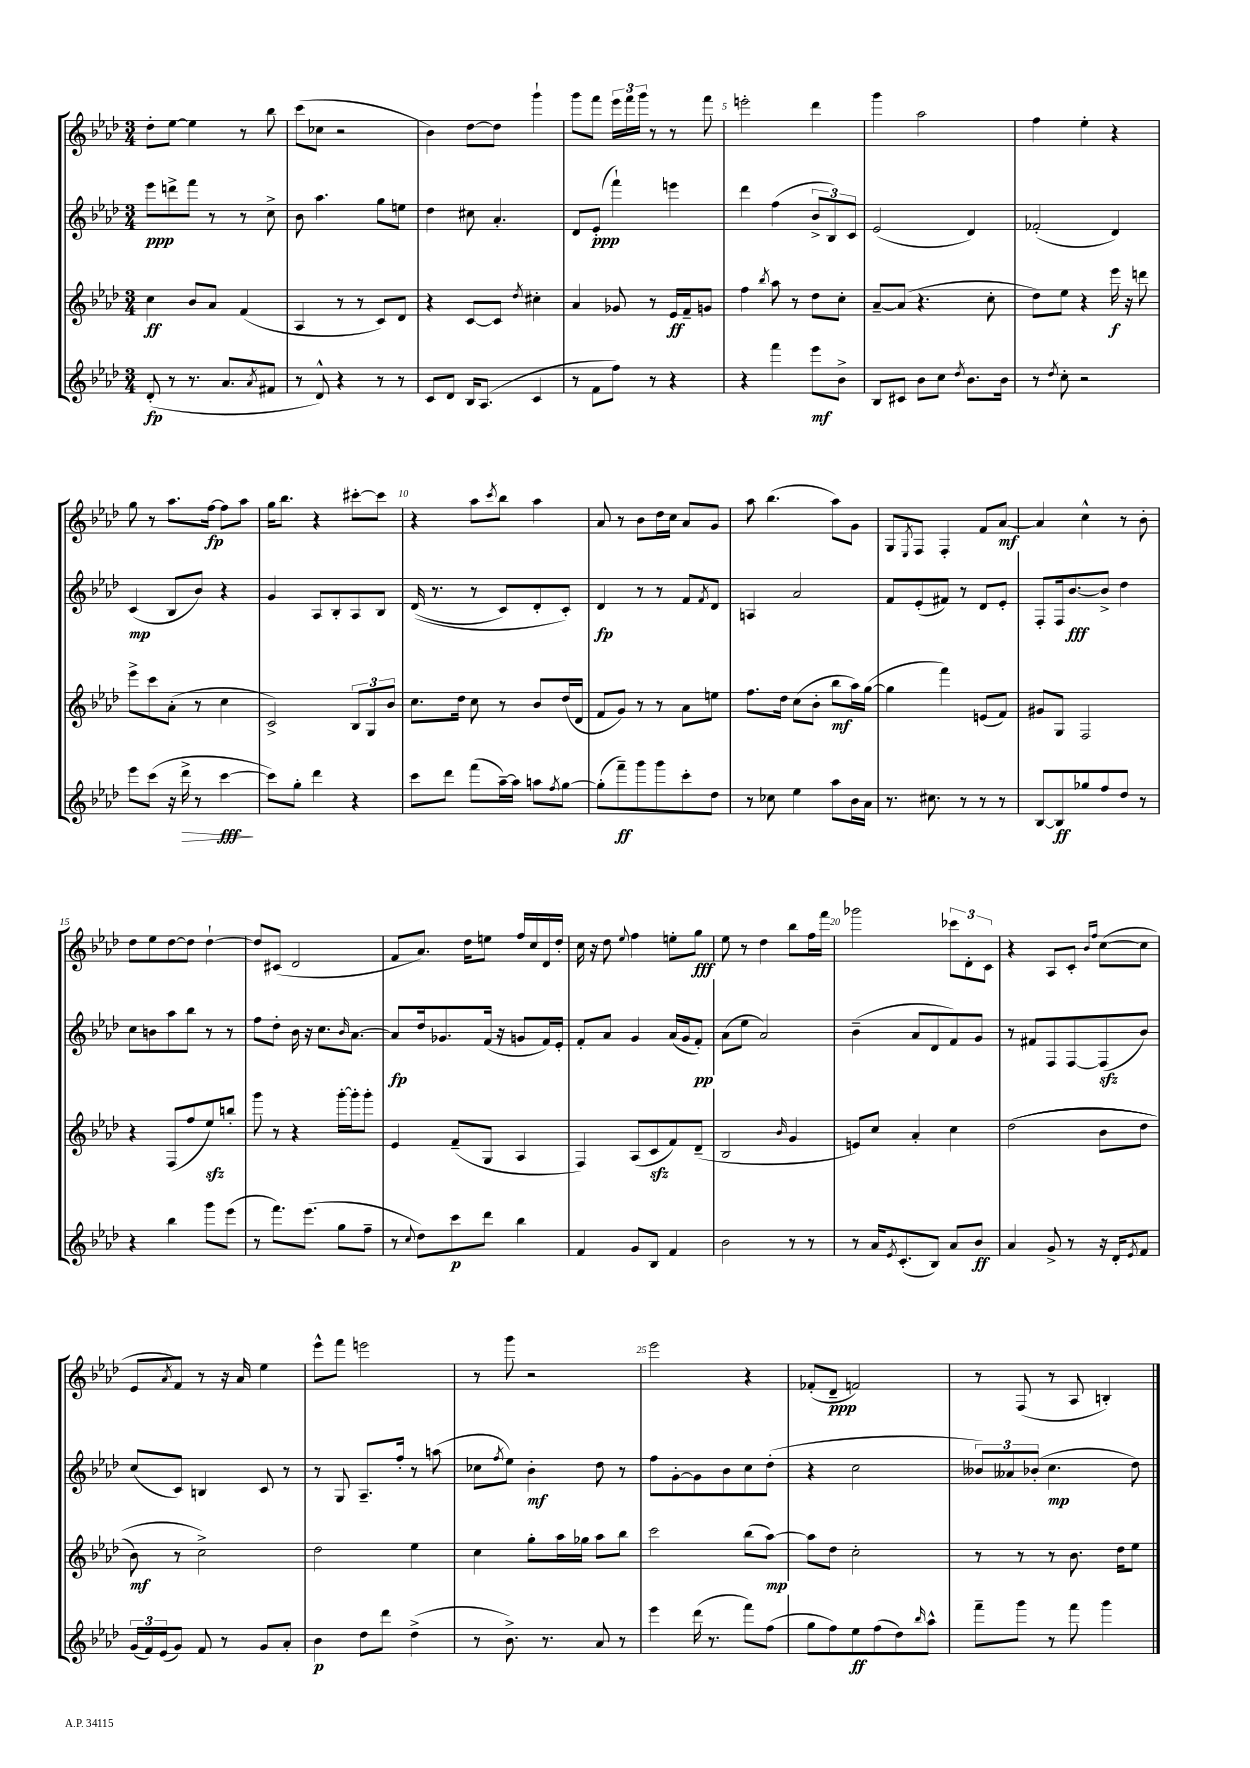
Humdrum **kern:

**kern	**dynam	**kern	**dynam	**kern	**dynam	**kern	**dynam
*part4	*part4	*part3	*part3	*part2	*part2	*part1	*part1
*staff4	*staff4	*staff3	*staff3	*staff2	*staff2	*staff1	*staff1
*clefG2	*	*clefG2	*	*clefG2	*	*clefG2	*
*k[b-e-a-d-]	*	*k[b-e-a-d-]	*	*k[b-e-a-d-]	*	*k[b-e-a-d-]	*
*M3/4	*	*M3/4	*	*M3/4	*	*M3/4	*
=1	=1	=1	=1	=1	=1	=1	=1
(8d-'/	fp	4cc\	ff	8eee-\L	ppp	8dd-'\L	.
8r	.	.	.	8dddn^\	.	[8ee-\J	.
8.r	.	8b-/L	.	8fff\J	.	4ee-\]	.
.	.	8a-/J	.	8r	.	.	.
8.a-/L	.	.	.	.	.	.	.
.	.	(4f/	.	8r	.	8r	.
8qa-/	.	.	.	.	.	.	.
8f#X/J	.	.	.	8cc^\	.	8bb-\	.
=2	=2	=2	=2	=2	=2	=2	=2
8r	.	4A-/	.	8b-\	.	(8ccc\L	.
8d-^^/)	.	.	.	4.aa-\	.	8cc-X\J	.
4r	.	8r	.	.	.	2r	.
.	.	8r	.	.	.	.	.
8r	.	8c/L)	.	8gg\L	.	.	.
8r	.	8d-/J	.	8een\J	.	.	.
=3	=3	=3	=3	=3	=3	=3	=3
8c/L	.	4r	.	4dd-\	.	4b-\)	.
8d-/J	.	.	.	.	.	.	.
16B-/KL	.	[8c/L	.	8cc#X\	.	[8dd-\L	.
(8.A-/J	.	.	.	.	.	.	.
.	.	8c/J]	.	4.a-'/	.	8dd-\J]	.
.	.	8qdd-/	.	.	.	.	.
4c/	.	4cc#X'\	.	.	.	4ggg`\	.
=4	=4	=4	=4	=4	=4	=4	=4
8r	.	4a-/	.	8d-/L	.	8ggg\L	.
8f\L	.	.	.	(8e-'/J	ppp	8fff\J	.
8ff\J)	.	8g-X/	.	4fff`\)	.	24eee-\LL	.
.	.	.	.	.	.	24fff\	.
.	.	.	.	.	.	24ggg\JJ	.
8r	.	8r	.	.	.	8r	.
4r	.	16e-/LL	ff	4eeen\	.	8r	.
.	.	16f~/J	.	.	.	.	.
.	.	8gn/J	.	.	.	8fff\	.
=5	=5	=5	=5	=5	=5	=5	=5
4r	.	4ff\	.	4ddd-\	.	2eeen'\	.
.	.	8qbb-/	.	.	.	.	.
4fff\	.	8aa-\	.	(4ff\	.	.	.
.	.	8r	.	.	.	.	.
8eee-\L	mf	8dd-\L	.	12b-^/L	.	4ddd-\	.
.	.	.	.	12B-/)	.	.	.
8b-^\J	.	8cc'\J	.	.	.	.	.
.	.	.	.	12c/J	.	.	.
=6	=6	=6	=6	=6	=6	=6	=6
8B-/L	.	[8a-~/L	.	(2e-/	.	4ggg\	.
8c#X/J	.	(8a-/J]	.	.	.	.	.
8b-\L	.	4.r	.	.	.	2aa-\	.
8cc\J	.	.	.	.	.	.	.
8qdd-/	.	.	.	.	.	.	.
8.b-\L	.	.	.	4d-/)	.	.	.
.	.	8cc'\	.	.	.	.	.
16b-\Jk	.	.	.	.	.	.	.
=7	=7	=7	=7	=7	=7	=7	=7
8r	.	8dd-\L)	.	(2f-X'/	.	4ff\	.
8qdd-/	.	.	.	.	.	.	.
8cc'\	.	8ee-\J	.	.	.	.	.
2r	.	4r	.	.	.	4ee-'\	.
.	.	16eee-\	f	4d-/)	.	4r	.
.	.	16r	.	.	.	.	.
.	.	8dddn\	.	.	.	.	.
!!LO:LB:g=z
=8	=8	=8	=8	=8	=8	=8	=8
8eee-\L	.	8eee-^\L	.	(4c/	mp	8gg\	.
(8ccc\J	.	8ccc\	.	.	.	8r	.
16r	.	(8a-'\J	.	8B-/L	.	8.aa-\L	.
!	!LO:HP:b	!	!	!	!	!	!
16ddd-^\	>	.	.	.	.	.	.
8r	.	8r	.	8b-/J)	.	.	.
.	.	.	.	.	.	[16ff\Jk	fp
[4ccc\	fff	4cc\	.	4r	.	8ff\L]	.
.	.	.	.	.	.	8aa-\J	.
.	]	.	.	.	.	.	.
=9	=9	=9	=9	=9	=9	=9	=9
8ccc\L])	.	2c^/)	.	4g/	.	16gg\KL	.
.	.	.	.	.	.	8.bb-\J	.
8gg'\J	.	.	.	.	.	.	.
4ddd-\	.	.	.	8A-/L	.	4r	.
.	.	.	.	8B-'/	.	.	.
4r	.	12B-/L	.	8A-/	.	[8ccc#X'\L	.
.	.	12G/	.	.	.	.	.
.	.	.	.	8B-/J	.	8ccc#\J]	.
.	.	12b-/J	.	.	.	.	.
=10	=10	=10	=10	=10	=10	=10	=10
8ccc\L	.	8.cc\L	.	((16d-/	.	4r	.
.	.	.	.	8.r	.	.	.
8ddd-\J	.	.	.	.	.	.	.
.	.	16dd-\Jk	.	.	.	.	.
(8fff\L	.	8cc\	.	8r	.	8aa-\L	.
.	.	.	.	.	.	8qccc/	.
[16aa-~\L)	.	8r	.	8c/L)	.	8bb-\J	.
16aa-\JJ]	.	.	.	.	.	.	.
8aan\L	.	8b-/L	.	8d-'/	.	4aa-\	.
8qff/	.	.	.	.	.	.	.
[8gg\J	.	(16dd-/L	.	8c'/J)	.	.	.
.	.	16d-/JJ	.	.	.	.	.
=11	=11	=11	=11	=11	=11	=11	=11
(8gg'\L]	.	8f/L	.	4d-/	fp	8a-/	.
8fff~\)	ff	8g/J)	.	.	.	8r	.
8ggg\	.	8r	.	8r	.	8b-\L	.
8ggg\	.	8r	.	8r	.	16dd-\L	.
.	.	.	.	.	.	16cc\JJ	.
8ccc'\	.	8a-\L	.	8f/L	.	8a-/L	.
.	.	.	.	8qf/	.	.	.
8dd-\J	.	8een\J	.	8d-/J	.	8g/J	.
=12	=12	=12	=12	=12	=12	=12	=12
8r	.	8.ff\L	.	4An/	.	8aa-\	.
8cc-X\	.	.	.	.	.	(4.bb-\	.
.	.	16dd-\Jk	.	.	.	.	.
4ee-\	.	(8cc\L	.	2a-/	.	.	.
.	.	8b-'\J	.	.	.	.	.
8aa-\L	.	8bb-\L	mf	.	.	8aa-\L)	.
16b-\L	.	16aa-\L)	.	.	.	8g\J	.
16a-\JJ	.	([16gg\JJ	.	.	.	.	.
=13	=13	=13	=13	=13	=13	=13	=13
8.r	.	4gg\]	.	8f/L	.	8G/L	.
.	.	.	.	.	.	8qE-/	.
.	.	.	.	(8e-'/	.	8F/J	.
8.cc#X\	.	.	.	.	.	.	.
.	.	4fff\)	.	8f#X/J)	.	4F'/	.
8r	.	.	.	8r	.	.	.
8r	.	(8en/L	.	8d-/L	.	8f/L	.
8r	.	8f/J)	.	8e-'/J	.	[8a-/J	mf
=14	=14	=14	=14	=14	=14	=14	=14
[8B-/L	.	8g#X/L	.	8F'/L	.	4a-/]	.
8B-/]	ff	8G/J	.	16F/k	.	.	.
.	.	.	.	[8.b-/	fff	.	.
8gg-X/	.	2F/	.	.	.	4cc^^\	.
8ff/	.	.	.	8b-^/J]	.	.	.
8dd-/J	.	.	.	4dd-\	.	8r	.
8r	.	.	.	.	.	8b-'\	.
!!LO:LB:g=z
=15	=15	=15	=15	=15	=15	=15	=15
4r	.	4r	.	8cc\L	.	8dd-\L	.
.	.	.	.	8bn\	.	8ee-\	.
4bb-\	.	(8F/L	.	8aa-\	.	[8dd-\	.
.	.	8ff/	.	8bb-\J	.	8dd-\J]	.
8ggg\L	.	8ee-zz/)	.	8r	.	[4dd-`\	.
(8eee-\J	.	8bbn'/J	.	8r	.	.	.
=16	=16	=16	=16	=16	=16	=16	=16
8r	.	8ggg\	.	8ff\L	.	8dd-/L]	.
8.fff\L)	.	8r	.	8dd-'\J	.	(8c#X/J	.
.	.	4r	.	16b-\	.	2d-/	.
(8.eee-\J	.	.	.	16r	.	.	.
.	.	.	.	8.cc\L	.	.	.
8gg\L	.	[16ggg'\LL	.	.	.	.	.
.	.	.	.	16qqb-/	.	.	.
.	.	16ggg'\J]	.	[8.a-\J	.	.	.
8ff~\J	.	8ggg'\J	.	.	.	.	.
=17	=17	=17	=17	=17	=17	=17	=17
8r	.	4e-/	.	8a-/L]	fp	8f/L	.
8qqcc/	.	.	.	.	.	.	.
8dd-\L)	.	.	.	16dd-/k	.	8.a-/J)	.
.	.	.	.	8.g-X/	.	.	.
8ccc\	p	(8f~/L	.	.	.	.	.
.	.	.	.	.	.	16dd-\KL	.
8ddd-\J	.	8G/J	.	(16f/Jk	.	8een\J	.
.	.	.	.	16r	.	.	.
4bb-\	.	4A-/	.	8gn/L	.	16ff/LL	.
.	.	.	.	.	.	16cc/	.
.	.	.	.	16f/L)	.	16d-/	.
.	.	.	.	16e-'/JJ	.	16dd-'/JJ	.
=18	=18	=18	=18	=18	=18	=18	=18
4f/	.	4F/)	.	8f'/L	.	16cc\	.
.	.	.	.	.	.	16r	.
.	.	.	.	8a-/J	.	8dd-\	.
.	.	.	.	.	.	8qqee-/	.
8g/L	.	(8A-/L	.	4g/	.	4ff\	.
8B-/J	.	8czz/	.	.	.	.	.
4f/	.	8f/)	.	(16a-/LL	.	8een'\L	.
.	.	.	.	16g/J	.	.	.
.	.	(8d-~/J	.	8f'/J)	pp	8gg\J	fff
=19	=19	=19	=19	=19	=19	=19	=19
2b-\	.	2B-/	.	(8a-\L	.	8ee-\	.
.	.	.	.	8ee-\J	.	8r	.
.	.	.	.	2a-/)	.	4dd-\	.
.	.	16qqb-/	.	.	.	.	.
8r	.	4g/	.	.	.	8bb-\L	.
8r	.	.	.	.	.	16ff\L	.
.	.	.	.	.	.	16fff\JJ	.
=20	=20	=20	=20	=20	=20	=20	=20
8r	.	8en/L)	.	(4b-~\	.	2ggg-X\	.
16a-/KL	.	8cc/J	.	.	.	.	.
8qe-/	.	.	.	.	.	.	.
(8.c'/	.	.	.	.	.	.	.
.	.	4a-'/	.	8a-/L	.	.	.
8B-/J)	.	.	.	8d-/	.	.	.
8a-/L	.	4cc\	.	8f/)	.	12ccc-X\L	.
.	.	.	.	.	.	12d-'\	.
8b-/J	ff	.	.	8g/J	.	.	.
.	.	.	.	.	.	12c\J	.
=21	=21	=21	=21	=21	=21	=21	=21
4a-/	.	((2dd-\	.	8r	.	4r	.
.	.	.	.	8f#X/L	.	.	.
8g^/	.	.	.	8F/	.	8A-/L	.
8r	.	.	.	[8F/	.	8c'/J	.
.	.	.	.	.	.	16qqb-/LL	.
.	.	.	.	.	.	16qqff/JJ	.
16r	.	8b-\L	.	(8Fzz/]	.	([8cc\L	.
16d-'/KL	.	.	.	.	.	.	.
8qe-/	.	.	.	.	.	.	.
8f/J	.	8dd-\J	.	8b-/J)	.	8cc\J]	.
!!LO:LB:g=z
=22	=22	=22	=22	=22	=22	=22	=22
(24g/LL	.	8b-\)	mf	(8cc/L	.	8e-/L	.
24f/)	.	.	.	.	.	.	.
(24e-/J	.	.	.	.	.	.	.
.	.	.	.	.	.	8qa-/	.
8g/J)	.	8r	.	8c/J)	.	8f/J)	.
8f/	.	2cc^\)	.	4Bn/	.	8r	.
8r	.	.	.	.	.	16r	.
.	.	.	.	.	.	16a-/	.
8g/L	.	.	.	8c/	.	4ee-\	.
8a-'/J	.	.	.	8r	.	.	.
=23	=23	=23	=23	=23	=23	=23	=23
4b-\	p	2dd-\	.	8r	.	8eee-^^\L	.
.	.	.	.	8G/	.	8fff\J	.
8dd-\L	.	.	.	8.A-~/L	.	2eeen\	.
8ddd-\J	.	.	.	.	.	.	.
.	.	.	.	16ff'/Jk	.	.	.
(4dd-^\	.	4ee-\	.	8r	.	.	.
.	.	.	.	(8aan\	.	.	.
=24	=24	=24	=24	=24	=24	=24	=24
8r	.	4cc\	.	8cc-X\L	.	8r	.
.	.	.	.	8qff/	.	.	.
8.b-^\)	.	.	.	8ee-\J)	.	8ggg\	.
.	.	8gg'\L	.	4b-'\	mf	2r	.
8.r	.	.	.	.	.	.	.
.	.	16aa-\L	.	.	.	.	.
.	.	16gg-X\JJ	.	.	.	.	.
8a-/	.	8aa-\L	.	8dd-\	.	.	.
8r	.	8bb-\J	.	8r	.	.	.
=25	=25	=25	=25	=25	=25	=25	=25
4eee-\	.	2ccc\	.	8ff\L	.	2eee-\	.
.	.	.	.	[8g'\	.	.	.
(16ddd-\	.	.	.	8g\]	.	.	.
8.r	.	.	.	.	.	.	.
.	.	.	.	8b-\	.	.	.
8fff\L)	.	(8bb-\L	.	8cc\	.	4r	.
(8ff\J	.	[8aa-\J)	mp	(8dd-'\J	.	.	.
=26	=26	=26	=26	=26	=26	=26	=26
8gg\L	.	8aa-\L]	.	4r	.	(8f-X'/L	.
8ff\)	.	8dd-\J	.	.	.	8d-~/J	ppp
8ee-\	ff	2cc'\	.	2cc\	.	2fn/)	.
(8ff\	.	.	.	.	.	.	.
8dd-\)	.	.	.	.	.	.	.
16qqbb-/	.	.	.	.	.	.	.
8aa-^^\J	.	.	.	.	.	.	.
=27	=27	=27	=27	=27	=27	=27	=27
8fff~\L	.	8r	.	12b--X/L)	.	8r	.
.	.	.	.	12a--X/	.	.	.
8ggg\J	.	8r	.	.	.	(8F/	.
.	.	.	.	(12b-X'/J	.	.	.
8r	.	8r	.	4.cc\	mp	8r	.
8fff\	.	8.b-\	.	.	.	8A-/	.
4ggg\	.	.	.	.	.	4Bn'/)	.
.	.	16dd-\KL	.	.	.	.	.
.	.	8ee-\J	.	8dd-\)	.	.	.
==	==	==	==	==	==	==	==
*-	*-	*-	*-	*-	*-	*-	*-
